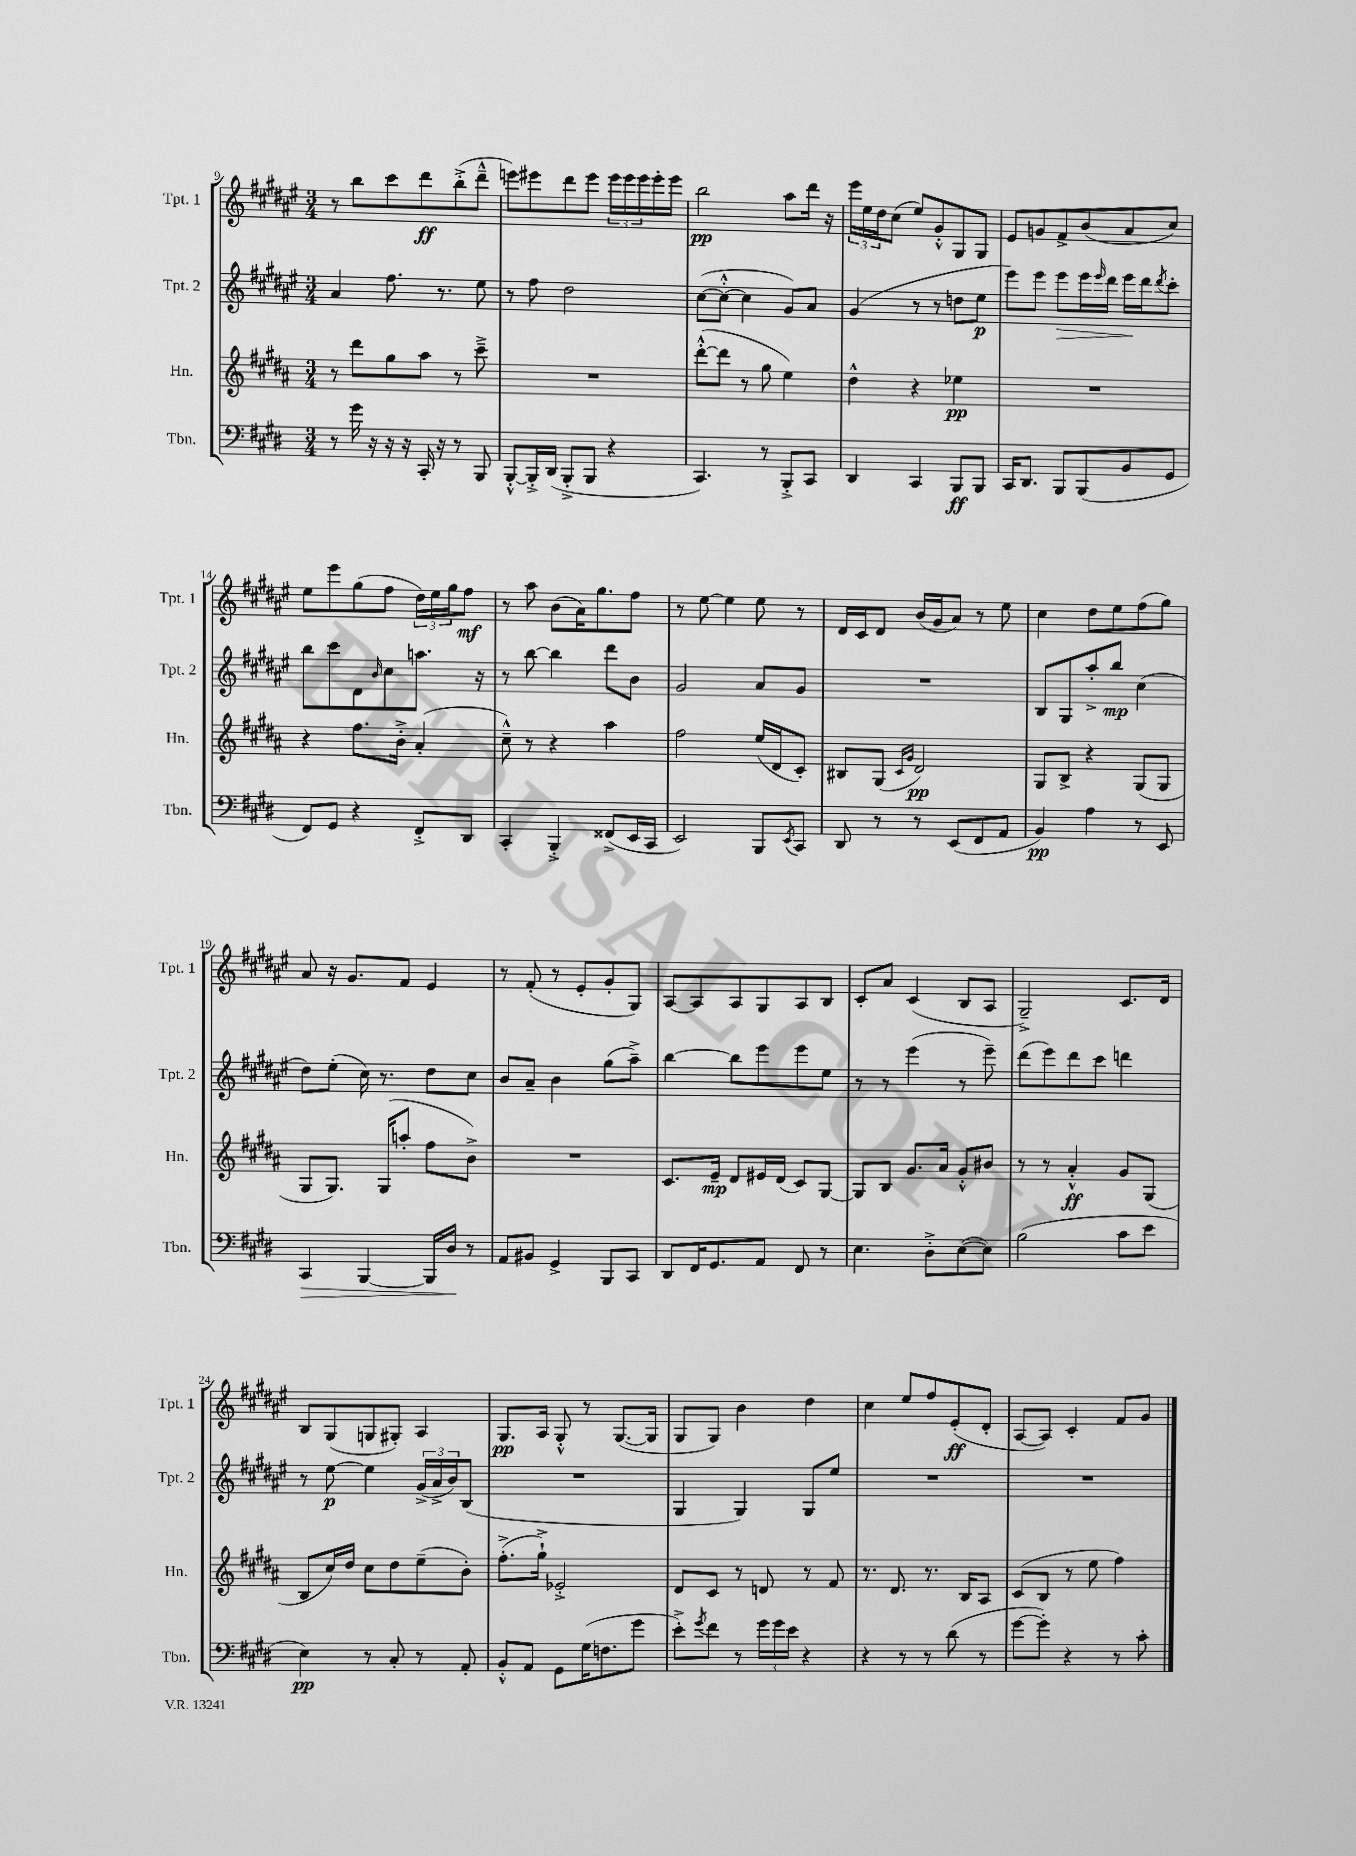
<<
\new StaffGroup <<
\new Staff = "s0" \with { instrumentName = "Tpt. 1" shortInstrumentName = "Tpt. 1" } {
    \clef treble \key fis \major \numericTimeSignature \time 3/4
    r8 b''8 cis'''8 dis'''8\ff b''8-.->( dis'''8---^ |
    e'''8) eis'''8 dis'''8 eis'''8 \tuplet 3/2 { eis'''16 eis'''16 eis'''16 } eis'''16-. eis'''16 |
    b''2\pp ais''8 dis'''16 r16 |
    \tuplet 3/2 { eis'''16 eis''16 dis''16 } cis''8( eis''8) gis'8-.-^ gis8 gis8 |
    eis'8 g'8 fis'8-> b'8( ais'8 cis''8) |
    eis''8 eis'''8 gis''8( fis''8 \tuplet 3/2 { dis''16) eis''16 gis''16 } fis''8\mf |
    r8 ais''8 b'8( ais'16) gis''8. fis''8 |
    r8 eis''8~ eis''4 eis''8 r8 |
    dis'16 cis'16 dis'8 b'16( gis'16 ais'8) r8 eis''8 |
    cis''4 dis''8 eis''8 fis''8( gis''8) |
    ais'8 r16 gis'8. fis'8 eis'4 |
    r8 fis'8-.( r8 eis'8-. gis'8-. gis8) |
    ais8~ ais8 ais8 gis8 ais8 b8 |
    cis'8-. ais'8 cis'4( b8 ais8 |
    gis2--->) cis'8. dis'16 |
    b8 gis8( g8 gis8-.) ais4 |
    gis8.\pp ais16 gis8-.-^ r8 gis8.~( gis16 |
    gis8 gis8) b'4 dis''4 |
    cis''4 eis''8 fis''8 eis'8-.\ff( dis'8-. |
    ais8~ ais8) cis'4-. fis'8 gis'8 \bar "|." |
}
\new Staff = "s1" \with { instrumentName = "Tpt. 2" shortInstrumentName = "Tpt. 2" } {
    \clef treble \key fis \major \numericTimeSignature \time 3/4
    ais'4 fis''8. r8. eis''8 |
    r8 fis''8 dis''2 |
    cis''8~( cis''8~-.-^ cis''4 gis'8) ais'8 |
    gis'4( r8 r8 d''8 eis''8\p |
    eis'''8) eis'''8 eis'''8\> eis'''16 \grace { eis'''16 } dis'''16 eis'''16\! dis'''16 \acciaccatura { dis'''8 } cis'''8-. |
    b''8 cis'''8 dis'8 \grace { b'16 } cis''8 a''8. r16 |
    r8 b''8~ b''4 dis'''8 b'8 |
    gis'2 ais'8 gis'8 |
    R2. |
    b8 gis8 ais''8-.-> b''8\mp cis''4( |
    dis''8) eis''8-.( cis''16) r8. dis''8 cis''8 |
    b'8 ais'8-- b'4 gis''8( ais''8--->) |
    b''4~ b''8 eis'''8 eis'''8 eis''8 |
    r8 r8 eis'''4( r8 eis'''8--) |
    dis'''8( eis'''8) dis'''8 cis'''8 d'''4 |
    r8 eis''8~\p eis''4 \tuplet 3/2 { gis'16->( ais'16-> b'16) } b8( |
    R2. |
    gis4 gis4) gis8 eis''8 |
    R2. |
    R2. \bar "|." |
}
\new Staff = "s2" \with { instrumentName = "Hn." shortInstrumentName = "Hn." } {
    \clef treble \key b \major \numericTimeSignature \time 3/4
    r8 dis'''8 gis''8 ais''8 r8 cis'''8---> |
    R2. |
    dis'''8~-.-^( dis'''8 r8 gis''8 e''4) |
    dis''4-^ r4 ees''4\pp |
    R2. |
    r4 fis''8. b'16-.-> ais'4-.( |
    cis''8---^) r8 r4 ais''4 |
    fis''2 e''16( dis'16 cis'8-.) |
    bis8 gis8( \grace { cis'16 gis'16 } dis'2\pp) |
    gis8 b8-> r4 gis8( gis8 |
    gis8 gis8.) gis16( a''8-. fis''8 b'8->) |
    R2. |
    cis'8. e'16--\mp dis'8 eis'16 dis'16( cis'8) gis8~ |
    gis8 b8 gis'8. ais'16 gis'8-.-^ bis'8 |
    r8 r8 ais'4-.-^\ff gis'8 gis8( |
    b8 cis''16) dis''16 cis''8 dis''8 e''8--( b'8-.) |
    fis''8.-.->( gis''16-!->) ees'2-.-> |
    dis'8 cis'8 r8 d'8 r8 fis'8 |
    r8. dis'8. r8. b16 ais8 |
    cis'8( b8 r8 e''8 fis''4) \bar "|." |
}
\new Staff = "s3" \with { instrumentName = "Tbn." shortInstrumentName = "Tbn." } {
    \clef bass \key e \major \numericTimeSignature \time 3/4
    r8 gis'16 r16 r16 r16 cis,16-. r16 r8 b,,8 |
    b,,8~-.-^ b,,16-.-> dis,16( b,,8-.-> b,,8 r4 |
    cis,4.) r8 b,,8-.-> cis,8 |
    dis,4 cis,4 b,,8\ff b,,8 |
    cis,16 dis,8. b,,8 b,,8( b,8 gis,8 |
    fis,8) gis,8 r4 fis,8-.-> dis,8 |
    cis,4-. b,,4-.-> fisis,8->( e,16 cis,16 |
    e,2) b,,8 \acciaccatura { e,8 } cis,8 |
    dis,8 r8 r8 e,8( fis,8 a,8 |
    b,4\pp) a4 r8 e,8 |
    cis,4\> b,,4~ b,,16 dis16\! r8 |
    a,8 bis,8 gis,4-> b,,8 cis,8 |
    dis,8 fis,16 gis,8. a,8 fis,8 r8 |
    e4. dis8-.-> e8~( e8) |
    b2( cis'8 e'8 |
    e4\pp) r8 cis8-. r8 a,8-. |
    b,8-.-^ a,8 gis,8 gis16( f8. gis'8 |
    e'8-.->) \acciaccatura { gis'8 } fis'8 r8 \tuplet 3/2 { gis'16 gis'16 e'16 } r4 |
    r4 r8 r8 dis'8( r8 |
    gis'8~ gis'8-.) r4 r8 cis'8-. \bar "|." |
}
>>
>>
\layout { \context { \Score currentBarNumber = #9 } }
